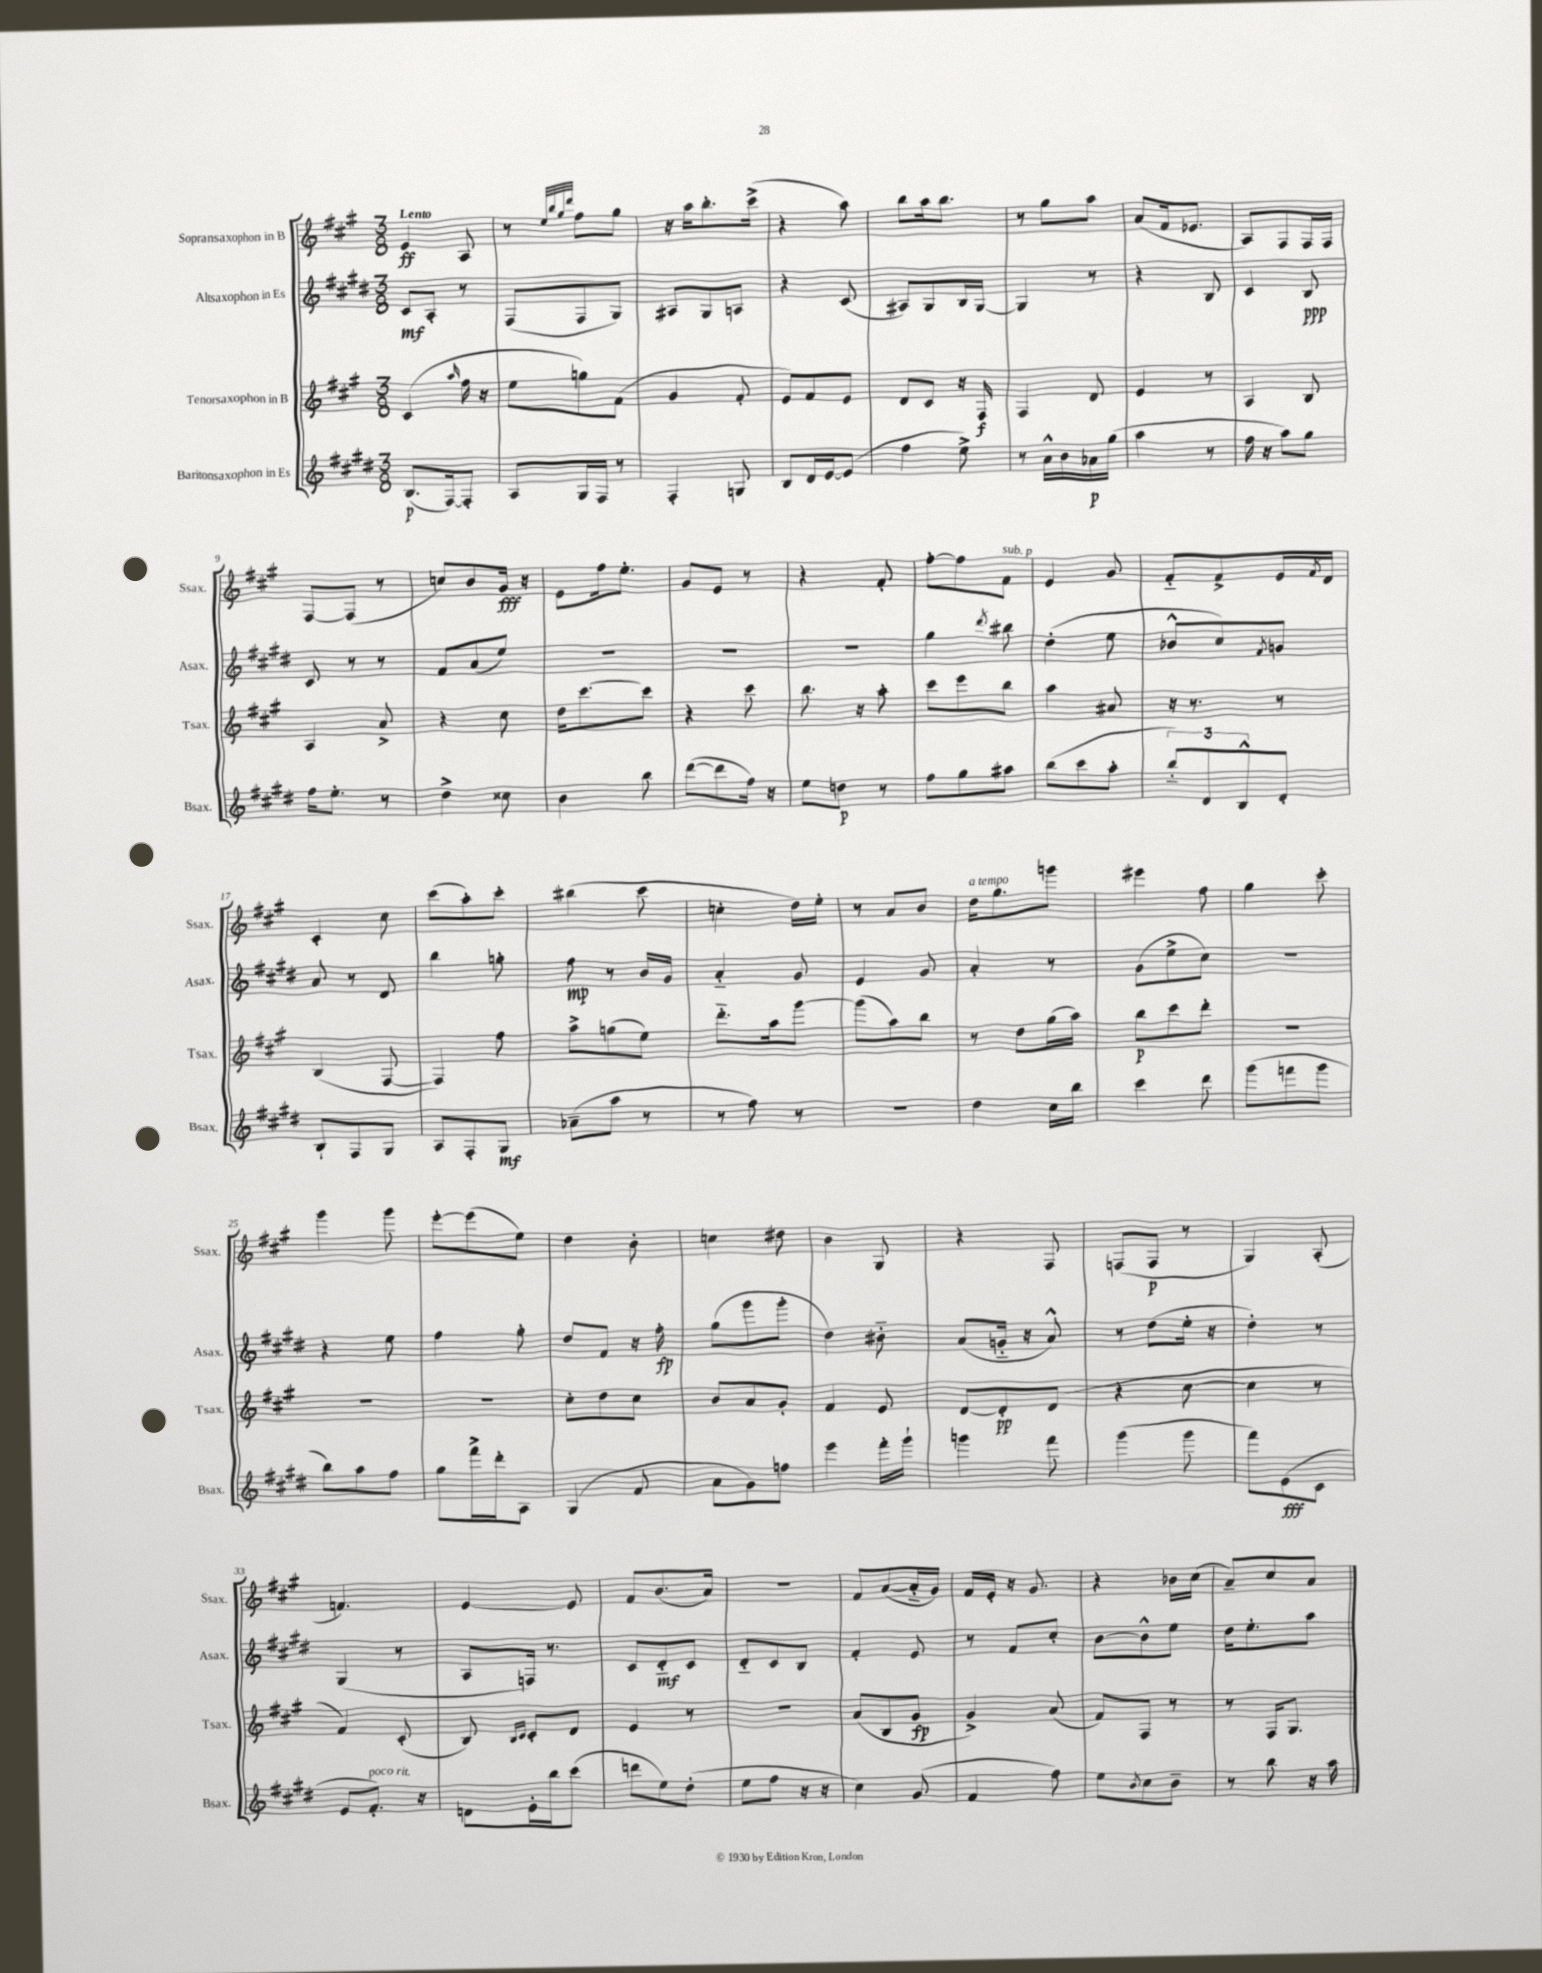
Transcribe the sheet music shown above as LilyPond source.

<<
\new StaffGroup <<
\new Staff = "s0" \with { instrumentName = "Sopransaxophon in B" shortInstrumentName = "Ssax." } {
    \clef treble \key a \major \numericTimeSignature \time 3/8 \tempo "Lento"
    e'4\ff a8 |
    r8 \grace { e''32 b''32 gis''32 d'''32 } fis''8 gis''8 |
    r16 a''16 b''8.-. cis'''16->( |
    r4 a''8) |
    b''8 a''16 b''8. |
    r8 gis''8 a''8 |
    a'8( fis'16 ees'8. |
    a8) fis8 fis16 fis16 |
    fis8~ fis8( r8 |
    c''8) b'8 gis'16\fff r16 |
    e'8 fis''16 e''8.-. |
    gis'8 e'8 r8 |
    r4 fis'8-. |
    fis''8~-. fis''8 fis'8^\markup { \italic "sub. p" } |
    e'4 gis'8 |
    fis'8-_ fis'8-> e'16 \acciaccatura { fis'8 } d'16 |
    cis'4-. cis''8 |
    cis'''8( a''8-.) cis'''8-. |
    bis''4( cis'''8 |
    c''4-. d''16) e''16-. |
    r8 a'8 b'8 |
    d''16^\markup { \italic "a tempo" } gis''8. g'''8 |
    eis'''4 fis''8 |
    gis''4 cis'''8-. |
    gis'''4 gis'''8 |
    e'''8~-. e'''8( e''8) |
    d''4 b'8-. |
    c''4 dis''8 |
    b'4 gis8 |
    r4 fis8 |
    f8( f8\p r8 |
    gis4) a8-.( |
    f'4.) |
    e'4~ e'8 |
    fis'8 b'8.( a'16) |
    R4. |
    fis'8 a'8~( a'16-_ gis'16) |
    fis'16 e'16-. r16 gis'8. |
    r4 bes'16 cis''16( |
    a'8--) cis''8 a'8 \bar "|." |
}
\new Staff = "s1" \with { instrumentName = "Altsaxophon in Es" shortInstrumentName = "Asax." } {
    \clef treble \key e \major \numericTimeSignature \time 3/8
    cis'8\mf a8-. r8 |
    fis8( fis8 gis8) |
    ais8 gis8 a8 |
    r4 cis'8( |
    ais8) gis8 b16 gis16~ |
    gis4 r8 |
    r4 b8 |
    cis'4 b8\ppp |
    cis'8 r8 r8 |
    fis'8 a'8( e''8) |
    R4. |
    R4. |
    R4. |
    gis''4 \acciaccatura { dis'''8 } bis''8 |
    dis''4-.( e''8 |
    bes'8-^ cis''8) \acciaccatura { fis'8 } g'8 |
    a'8 r8 dis'8 |
    b''4 g''8-. |
    fis''8\mp r8 b'16 gis'16 |
    a'4-_ gis'8 |
    e'4 gis'8 |
    a'4-. r8 |
    gis'8( e''8-> cis''8) |
    R4. |
    r4 e''8 |
    fis''4 gis''8-. |
    dis''8 fis'8 r16 fis''16-.\fp |
    gis''8( gis'''8 gis'''8-. |
    dis''4) bis'8-_ |
    a'8( g'16-_ r16 a'8-^) |
    r8 dis''8( e''16-. r16 |
    dis''4-.) r8 |
    gis4( r8 |
    a8 f16) r8. |
    cis'8 dis'8-_\mf cis'8 |
    dis'8-_ cis'8 b8 |
    fis'4-. e'8 |
    r8 fis'8 cis''8-. |
    b'8~ b'8-^ e''8 |
    dis''16 e''8.-. a''8 \bar "|." |
}
\new Staff = "s2" \with { instrumentName = "Tenorsaxophon in B" shortInstrumentName = "Tsax." } {
    \clef treble \key a \major \numericTimeSignature \time 3/8
    cis'4( \grace { a''16 } fis''16 r16 |
    e''8 g''8) fis'8( |
    gis'4 fis'8-. |
    e'8) fis'8 e'8 |
    d'8 cis'8 r16 fis16\f |
    fis4 d'8 |
    e'4 r8 |
    a4 b8 |
    a4 a'8-> |
    r4 cis''8 |
    d''16 cis'''8.~ cis'''8 |
    r4 cis'''8 |
    b''8. r16 a''8-. |
    cis'''8 e'''8 b''8 |
    a''4 ais'8 |
    r16 r8. r8 |
    b4( fis8~ |
    fis4) fis''8 |
    a''8-> g''8( e''8) |
    d'''8.-_ a''16 gis'''8~ |
    gis'''8( a''8) b''8 |
    r8 d''8 gis''16( a''16) |
    b''8\p cis'''8 d'''8-. |
    R4. |
    R4. |
    R4. |
    cis''8-. d''8 cis''8 |
    b'8 a'8 gis'8-. |
    fis'4 e'8 |
    d'8~ d'8-.\pp d'8( |
    r4 cis''8~ |
    cis''4 r8 |
    fis'4) cis'8-.( |
    b8) \grace { b16 cis'16 } cis'8-. d'8 |
    e'4 r8 |
    R4. |
    a'8( b8 gis'8\fp |
    gis'4->) a'8( |
    fis'8) fis8 r8 |
    r8 fis16 gis8. \bar "|." |
}
\new Staff = "s3" \with { instrumentName = "Baritonsaxophon in Es" shortInstrumentName = "Bsax." } {
    \clef treble \key e \major \numericTimeSignature \time 3/8
    b8.\p( fis16~) fis8-. |
    a8 gis16 fis16 r8 |
    fis4-. g8 |
    b8 dis'16 e'16~ e'8( |
    fis''4 e''8->) |
    r8 a'16-^ b'16 aes'16\p gis''16( |
    a''4 r8 |
    fis''16 r16 a''8) gis''8 |
    fis''16 e''8.-. r8 |
    dis''4-> cisis''8 |
    b'4 b''8 |
    dis'''8~( dis'''8 fis''16) r16 |
    e''8 d''8\p r8 |
    fis''8 gis''8 ais''8 |
    b''8( cis'''8 a''8-. |
    \tuplet 3/2 { b''8-_) dis'8 b8-^ } dis'8-. |
    b8-! fis8 gis8 |
    a8 fis8-. gis8\mf |
    aes'8--( a''8 r8 |
    r8 fis''8) r8 |
    r4. |
    dis''4 cis''16 b''16 |
    cis'''4 dis'''8 |
    gis'''8( f'''8 gis'''8 |
    b''8) a''8 fis''8 |
    gis''8 fis'''16-> dis'''16-. a8 |
    gis4( fis'8 |
    a'8 gis'8) f''8 |
    e'''4 fis'''16-. gis'''16-! |
    g'''4 fis'''8 |
    gis'''4( gis'''8 |
    fis'''8) e'8\fff( cis'8 |
    e'8 fis'8.-.^\markup { \italic "poco rit." }) r16 |
    d'8 e'16-. b''16 cis'''8( |
    d'''8 e''8) dis''8-.( |
    e''8 fis''8 r16 r16 |
    cis''4) gis'8( |
    fis'4 fis''8) |
    e''8 \acciaccatura { b'8 } cis''8 b'8-- |
    r8 b''8 r16 a''16 \bar "|." |
}
>>
>>
